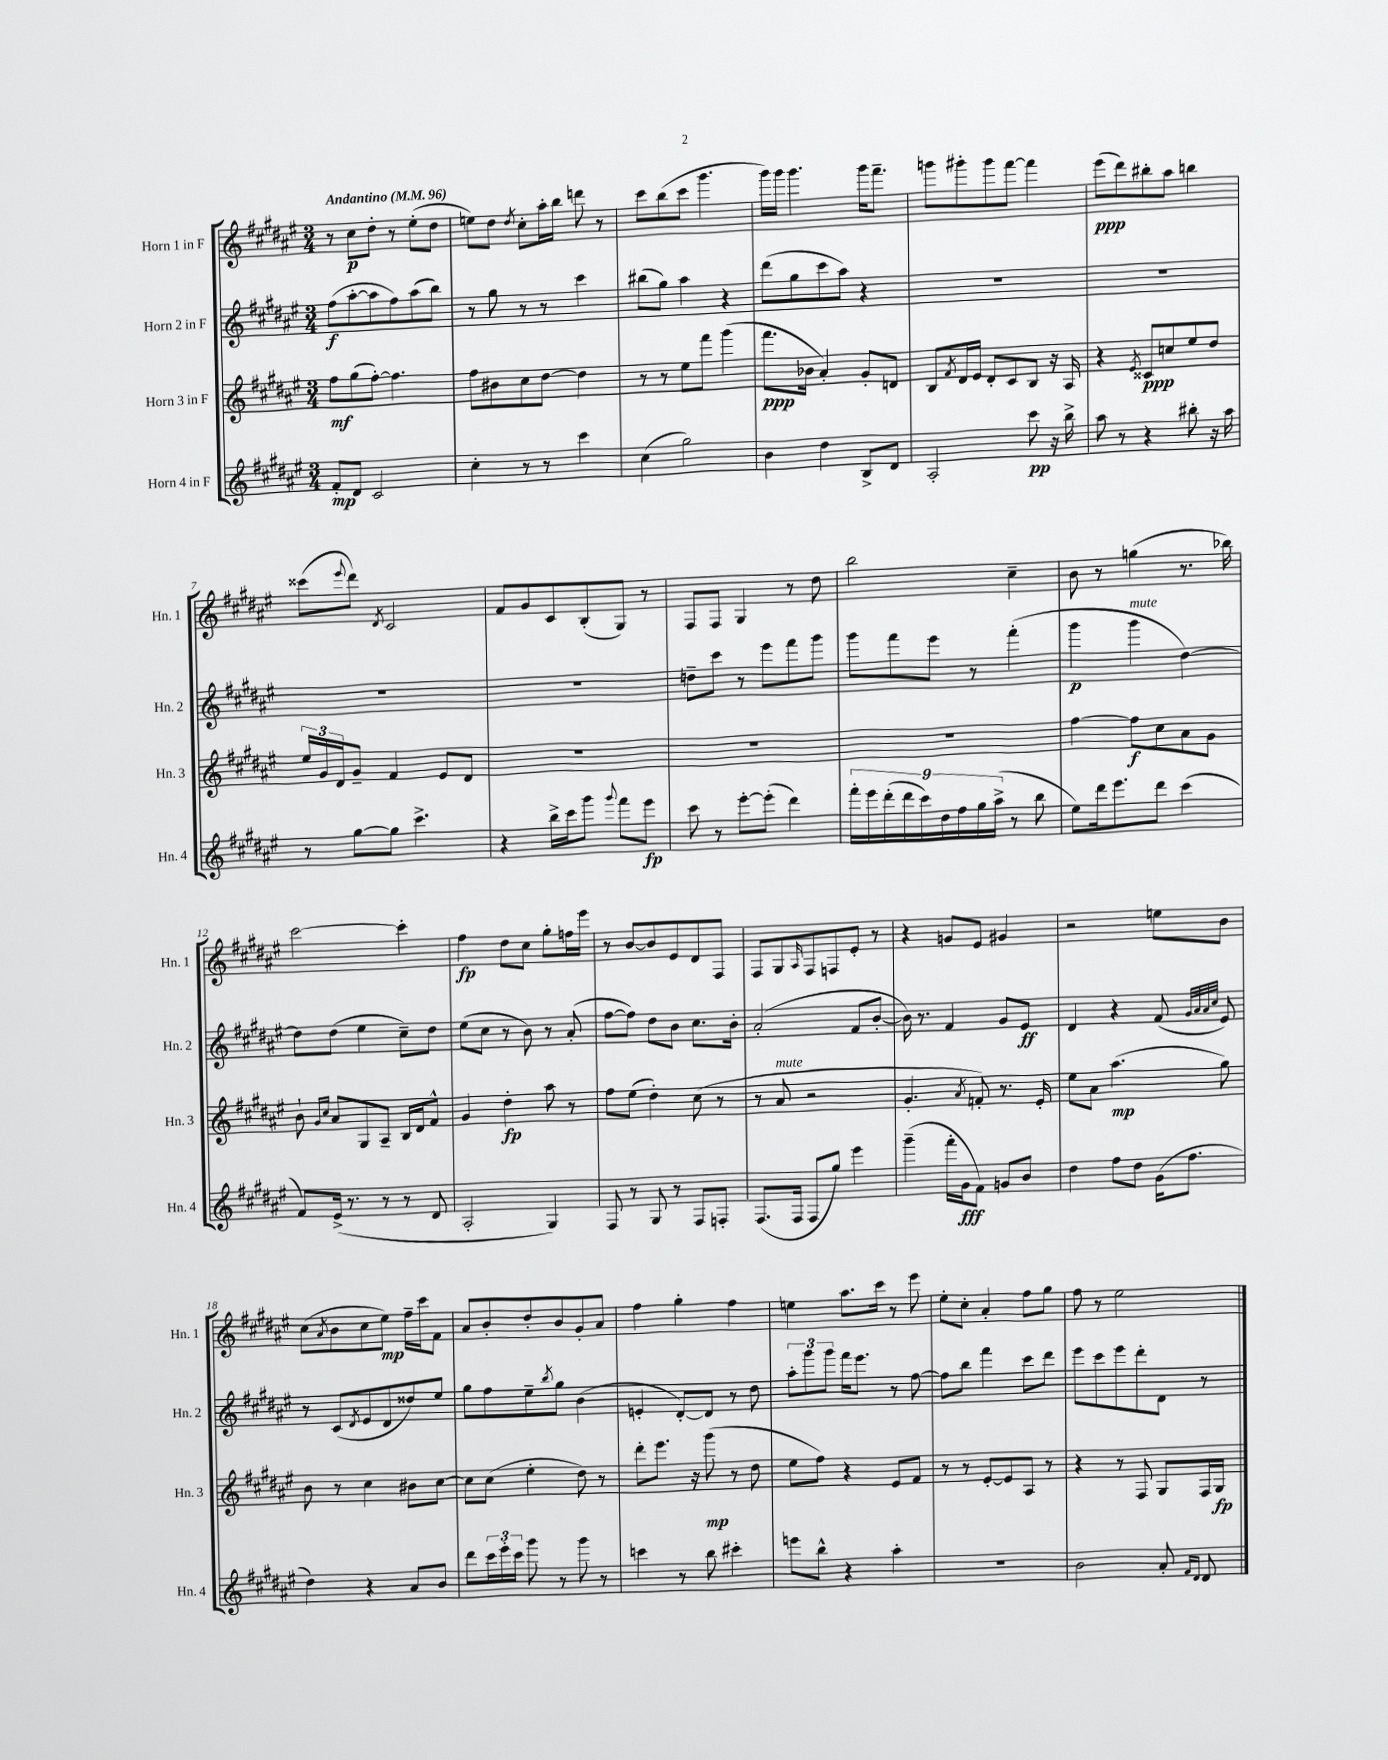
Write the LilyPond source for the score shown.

<<
\new StaffGroup <<
\new Staff = "s0" \with { instrumentName = "Horn 1 in F" shortInstrumentName = "Hn. 1" } {
    \clef treble \key fis \major \numericTimeSignature \time 3/4 \tempo "Andantino" 4 = 96
    r8 cis''8\p dis''8-. r8 eis''8-.( dis''8 |
    e''8) dis''8 \acciaccatura { dis''8 } cis''8-. ais''16-. b''16 d'''8 r8 |
    cis'''8 b''8( cis'''8 gis'''4. |
    gis'''16) gis'''16 gis'''4. gis'''16 fis'''8.-- |
    g'''8 gis'''8-. gis'''8 fis'''8~ fis'''4 |
    eis'''8\ppp( dis'''8) bis''8-. ais''8 b''4 |
    cisis'''8( \appoggiatura { eis'''8 } dis'''8) \acciaccatura { dis'8 } cis'2 |
    fis'8 gis'8 cis'8 b8-.( gis8) r8 |
    fis8 fis8 gis4 r8 dis''8 |
    b''2 cis''4-- |
    b'8 r8 g''4( r8. bes''16) |
    cis'''2~ cis'''4-. |
    fis''4\fp dis''8 cis''8 gis''8-. f''16 eis'''16 |
    r8 b'8~ b'8 eis'8 dis'8 fis8 |
    fis8 gis8 \grace { ais16 } fis8 f8 eis'8-. r8 |
    r4 g'8 eis'8 gis'4 |
    r2 e''8 b'8 |
    cis''8( \acciaccatura { ais'8 } b'8 cis''8 eis''8\mp) fis''16-- cis'''16 fis'8 |
    ais'8 b'8-. dis''8-. b'8 gis'8-. ais'8 |
    fis''4 gis''4-. fis''4 |
    e''4 ais''8. cis'''16 r8 eis'''8 |
    eis''8-. cis''8-. ais'4-. fis''8 gis''8 |
    fis''8 r8 eis''2 \bar "|." |
}
\new Staff = "s1" \with { instrumentName = "Horn 2 in F" shortInstrumentName = "Hn. 2" } {
    \clef treble \key fis \major \numericTimeSignature \time 3/4
    fis''8\f( ais''8~-. ais''8 fis''8) ais''8( b''8) |
    r8 gis''8 r8 r8 cis'''4 |
    bis''8( gis''8) ais''4 r4 |
    dis'''8( gis''8 cis'''8 ais''8) r4 |
    R2. |
    R2. |
    R2. |
    R2. |
    d''8-- cis'''8 r8 eis'''8 fis'''8 gis'''8 |
    gis'''8 fis'''8 eis'''8 r8 fis'''4-.( |
    gis'''4\p gis'''4^\markup { \italic "mute" } dis''4~) |
    dis''8 dis''8( eis''4 cis''8--) dis''8 |
    eis''8( cis''8 r8 b'8) r8 ais'8-.( |
    fis''8~ fis''8) dis''8 b'8 cis''8. b'16-. |
    ais'2-.( fis'8 b'8~-. |
    b'16) r8. fis'4 gis'8 eis'8\ff |
    dis'4 r4 fis'8( \grace { gis'32 ais'32 ais'32 cis''32 } eis'8) |
    r8 cis'8( \acciaccatura { dis'8 } eis'8 dis'8 disis''8) eis''8 |
    gis''8 fis''8 eis''8-- \acciaccatura { b''8 } gis''8 b'4( |
    e'4-. dis'8~-.) dis'8 r8 dis''8 |
    \tuplet 3/2 { ais''8-. gis'''8 gis'''8 } fis'''16 eis'''8. r8 fis''8~ |
    fis''8 b''8 fis'''4 cis'''8 dis'''8 |
    eis'''8 cis'''8 eis'''8 dis'''8-. dis'8 r8 \bar "|." |
}
\new Staff = "s2" \with { instrumentName = "Horn 3 in F" shortInstrumentName = "Hn. 3" } {
    \clef treble \key fis \major \numericTimeSignature \time 3/4
    fis''8\mf gis''8( fis''8~-.) fis''4. |
    fis''8 bis'8 cis''8 dis''8~ dis''4 |
    r8 r8 eis''8 fis'''8 gis'''4( |
    fis'''8.\ppp bes'16 ais'4-.) gis'8-. d'8 |
    b8 \acciaccatura { fis'8 } dis'16 eis'16 dis'8-. cis'8 b8 r16 ais16 |
    r4 \acciaccatura { eis'8 } cisis'8\ppp c''8 eis''8 dis''8 |
    \tuplet 3/2 { eis''16 gis'16 dis'16 } gis'8-- fis'4 eis'8 dis'8 |
    R2. |
    R2. |
    R2. |
    fis''4~ fis''8\f cis''8 ais'8 gis'8 |
    b'8-! \grace { gis'16 cis''16 } ais'8 gis8 ais8-- b16 dis'16 fis'8-^ |
    gis'4 dis''4-.\fp ais''8 r8 |
    fis''8 eis''8( dis''4-.) cis''8( r8 |
    r8 ais'8^\markup { \italic "mute" } r2 |
    gis'4.-. \acciaccatura { ais'8 } f'8-.) r8. eis'16-. |
    eis''8 ais'8 ais''4.\mp( gis''8) |
    b'8 r8 cis''4 bis'8 cis''8~ |
    cis''8 cis''8( eis''4-. dis''8) r8 |
    dis'''8-. eis'''8. r16 gis'''8\mp( r8 dis''8 |
    eis''8 fis''8) r4 eis'8 fis'8 |
    r8 r8 eis'8~-. eis'8 ais8 r8 |
    r4 r8 fis8 gis8 fis16 gis16\fp \bar "|." |
}
\new Staff = "s3" \with { instrumentName = "Horn 4 in F" shortInstrumentName = "Hn. 4" } {
    \clef treble \key fis \major \numericTimeSignature \time 3/4
    fis'8-.\mp dis'8 cis'2 |
    cis''4-. r8 r8 cis'''4 |
    cis''4( gis''2) |
    b'4 dis''4 b8-> dis'8 |
    ais2-. cis'''8\pp r16 b''16-> |
    ais''8 r8 r4 bis''8-. r16 ais''16 |
    r8 gis''8~ gis''8 cis'''4.-> |
    r4 b''16-> cis'''16 gis'''8 \appoggiatura { gis'''8 } fis'''8 eis'''8\fp |
    cis'''8 r8 eis'''8~-. eis'''8-.( dis'''4) |
    \tuplet 9/8 { fis'''16-. eis'''16 dis'''16-.( dis'''16 cis'''16) dis''16 fis''16 gis''16 ais''16->( } r8 b''8 |
    eis''8) dis'''16 eis'''8. dis'''8 cis'''4( |
    fis'8) eis'16->( r8. r8 r8 dis'8 |
    ais2-. gis4) |
    fis8 r8 gis8 r8 fis8 f8-. |
    fis8.( fis16 fis8 gis''8) eis'''4 |
    gis'''4--( fis'''16-. gis'16\fff fis'8) g'8 b'8 |
    dis''4 fis''8 dis''8 gis'16( fis''8. |
    dis''4) r4 ais'8 b'8 |
    dis'''8 \tuplet 3/2 { cis'''16 eis'''16-. cis'''16 } gis'''8 r8 gis'''8 r8 |
    c'''4 r8 b''8 cis'''4-. |
    e'''8 b''8-^ r4 ais''4-. |
    R2. |
    b'2 ais'8-. \grace { fis'16 dis'16 } dis'8 \bar "|." |
}
>>
>>
